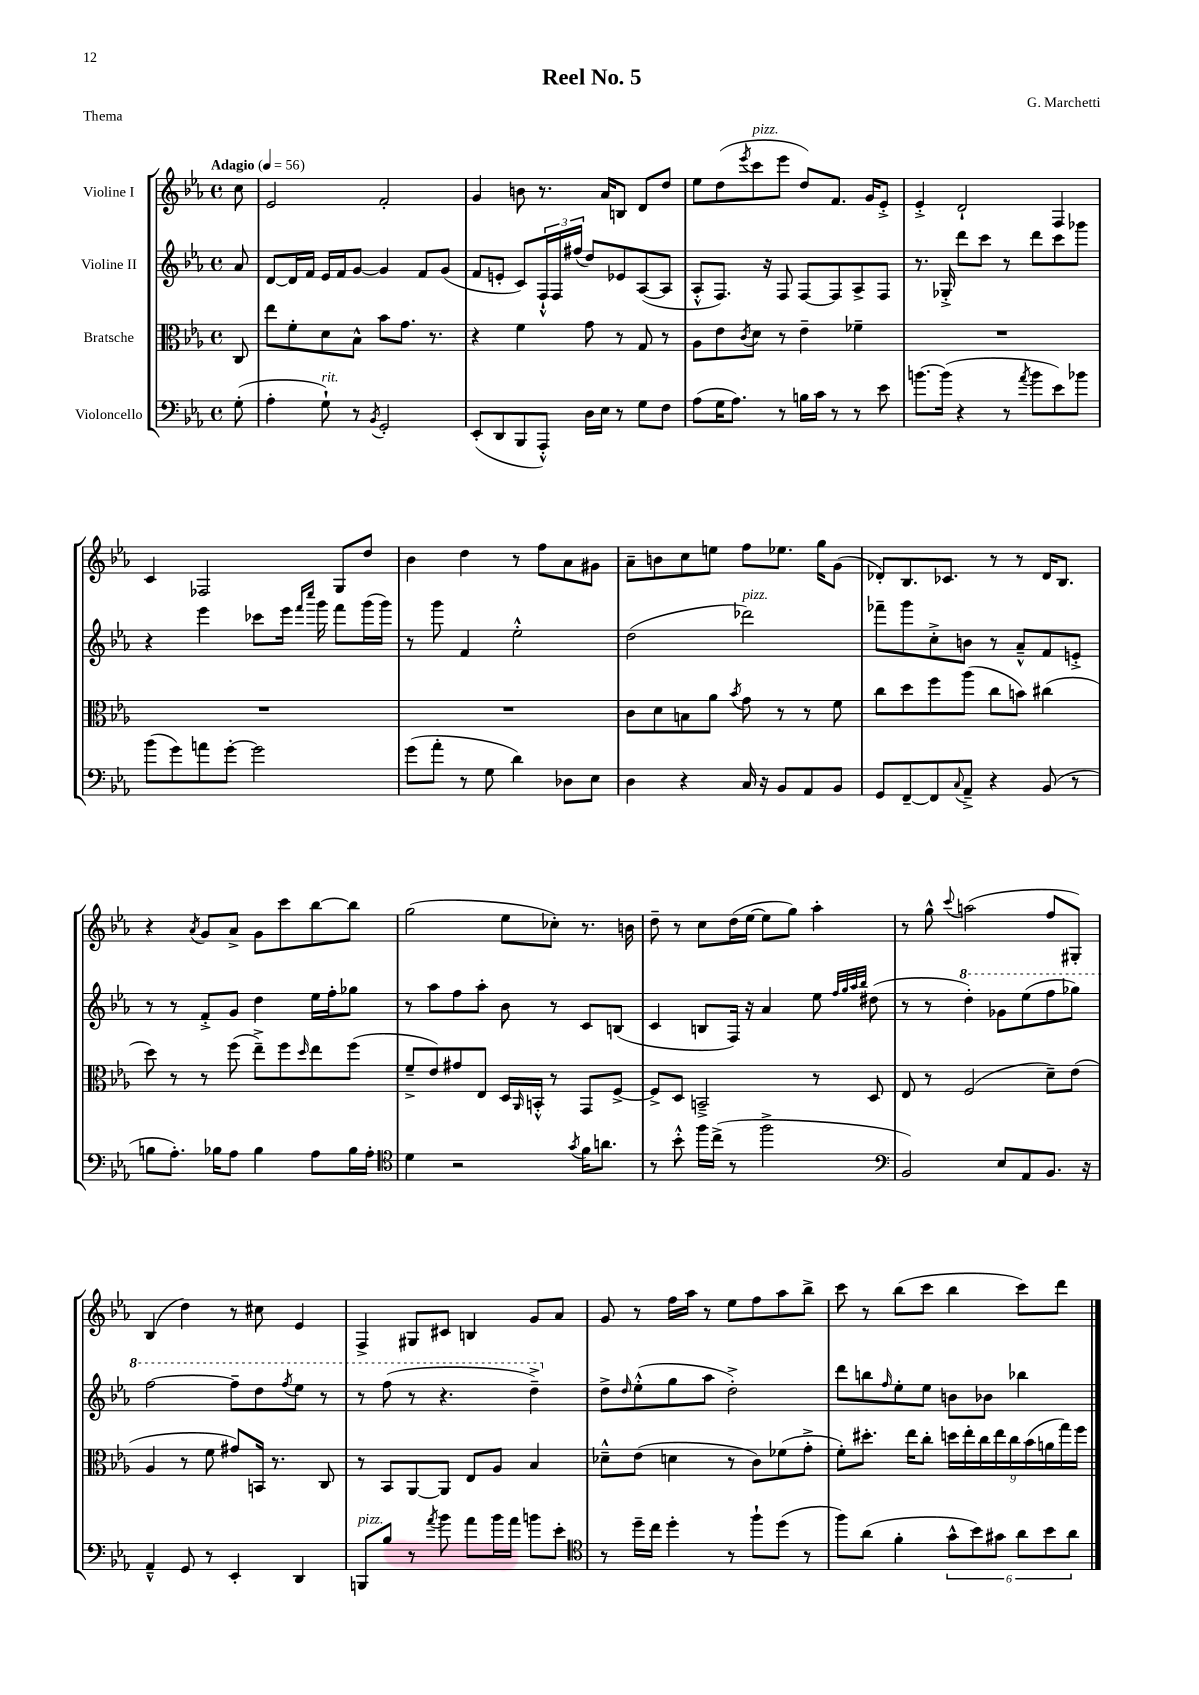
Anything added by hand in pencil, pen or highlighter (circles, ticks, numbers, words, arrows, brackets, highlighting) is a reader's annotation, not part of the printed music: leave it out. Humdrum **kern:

**kern	**kern	**kern	**kern
*staff4	*staff3	*staff2	*staff1
*clefF4	*clefC3	*clefG2	*clefG2
*k[b-e-a-]	*k[b-e-a-]	*k[b-e-a-]	*k[b-e-a-]
*M4/4	*M4/4	*M4/4	*M4/4
*met(c)	*met(c)	*met(c)	*met(c)
*MM56	*MM56	*MM56	*MM56
(8G'	8C	8a-	8cc
=	=	=	=
4A-'	8ee-	[8d	2e-
.	8f'	16d]	.
.	.	16f	.
8G`)	8d	16e-	.
.	.	16f	.
8r	8B-^^	[8g	.
8qBB-	.	.	.
2GG'	8b-	4g]	2f'
.	8.g	.	.
.	.	8f	.
.	8.r	.	.
.	.	(8g	.
=	=	=	=
(8EE-'	4r	8f	4g
8DD	.	8e'	.
8BBB-	4f	8c)	8b
8AAA-'^^)	.	24F`^^	8.r
.	.	24F	.
.	.	(24ff#	.
16D	8g	8dd)	.
16E-	.	.	16a-
8r	8r	8e-	8B
8G	8G	([8A-	8d
8F	8r	8A-]	8dd
=	=	=	=
(8A-	8A-	8A-'^^	8ee-
16G	8e-	8.F)	(8dd
8.A-)	.	.	.
.	8qc	.	8qeee-
.	8d	.	8ccc
.	.	16r	.
8r	8r	8F	8eee-
16B	4e-~	[8F	8dd)
16c	.	.	.
8r	.	8F]	8.f
8r	4f-~	8A-^	.
.	.	.	16g
8e-	.	8F	8e-'^
=	=	=	=
[8.b	1r	8.r	4e-'^
(16b]	.	16G-'^	.
4r	.	8ddd	2d`
.	.	8ccc	.
8r	.	8r	.
8qa-	.	.	.
8b	.	8ddd	.
8e-)	.	8ccc	4F
8b-	.	8ggg-	.
=	=	=	=
(8b-	1r	4r	4c
8g)	.	.	.
8a	.	4eee-	2F-
[8g'	.	.	.
2g]	.	8ccc-	.
.	.	16eee-	.
.	.	16qqfff	.
.	.	16qqcccc	.
.	.	16ggg	.
.	.	8fff	8G
.	.	(16ggg	8dd
.	.	16ggg)	.
=	=	=	=
(8g	1r	8r	4b-
8a-'	.	8ggg	.
8r	.	4f	4dd
8G	.	.	.
4d)	.	2ee-'^^	8r
.	.	.	8ff
8D-	.	.	8a-
8E-	.	.	8g#
=	=	=	=
4D	8c	(2dd	8a-~
.	8d	.	8b
4r	8B	.	8cc
.	8a-	.	8ee
.	8qb-	.	.
16C	8g	2ddd-)	8ff
16r	.	.	.
8BB-	8r	.	8.ee-
8AA-	8r	.	.
.	.	.	16gg
8BB-	8f	.	(8g
=	=	=	=
8GG	8cc	8fff-~	8d-')
[8FF~	8dd	8ggg	8.B-
8FF]	8ff	8cc'^	.
.	.	.	8.c-
8qqC	.	.	.
8AA-~^	(8aa-	8b	.
4r	8cc	8r	8r
.	8b)	8a-~^^	8r
(8BB-	(4cc#	8f	16d-
.	.	.	8.B-
8r	.	8e'^	.
=	=	=	=
8B	8dd)	8r	4r
8.A-')	8r	8r	.
.	.	.	8qa-
.	8r	8f'^	8g
16B-	.	.	.
8A-	(8ff	8g	8a-^
4B-	8ee-~^)	4dd	8g
.	8ff	.	8ccc
.	16qqdd	.	.
8A-	8ee-	16ee-	[8bb-
.	.	16ff'	.
16B-	(8ff	8gg-	8bb-]
16A-'	.	.	.
=	=	=	=
*clefC4	*	*	*
4d	8f~^	8r	(2gg
.	8e-)	8aa-	.
2r	8g#	8ff	.
.	8E-	8aa-'	.
.	16D	8b-	8ee-
.	16qqAA-	.	.
.	16BB'^^	.	.
.	8r	8r	8cc-')
8qg	.	.	.
16f	8GG	8c	8.r
8.a	.	.	.
.	[8F^	(8B	.
.	.	.	16b
=	=	=	=
8r	8F^]	4c	8dd~
8b-'^^	8D	.	8r
16ff	2BB~^	8B	8cc
(16cc^	.	.	.
8r	.	16F)	(16dd
.	.	16r	[16ee-
2ff^	.	4a-	8ee-]
.	.	.	8gg)
.	8r	8ee-	4aa-'
.	.	32qqff	.
.	.	32qqgg	.
.	.	32qqaa-	.
.	.	32qqbb-	.
.	8D	(8dd#	.
=	=	=	=
*clefF4	*	*	*
2BB-)	8E-	8r	8r
.	8r	8r	8gg^^
.	.	.	8qqccc
.	(2F	4ddd')	(2aa
8E-	.	8gg-	.
8AA-	.	(8eee-	.
8.BB-	8d~)	8fff	8ff
.	(8e-	8ggg-)	8G#')
16r	.	.	.
=	=	=	=
4AA-~^^	4A-	[2fff	(4B-
8GG	8r	.	4dd)
8r	8f	.	.
4EE-'	8g#)	8fff~]	8r
.	16BB	8ddd	8cc#
.	8.r	.	.
.	.	8qfff	.
4DD	.	8eee-	4e-
.	8C	8r	.
=	=	=	=
8BBB	8r	8r	4F^
8B-	8BB-	(8fff	.
8r	[8AA-	8r	8G#
8qa-	.	.	.
8b-	8AA-]	4.r	8c#
8a-	8E-	.	4B
16b-	8A-	.	.
16a-	.	.	.
8b	4B-	4ddd~^)	8g
8e-'	.	.	8a-
=	=	=	=
*clefC4	*	*	*
8r	8d-~^^	8dd^	8g
.	.	16qqdd	.
16dd~	(8e-	(8ee-'^^	8r
16cc	.	.	.
4dd'	4d	8gg	16ff
.	.	.	16aa-
.	.	8aa-	8r
8r	8r	2dd'^)	8ee-
8ff`	8c)	.	8ff
(8dd	(8f-	.	8aa-
8r	8g'^	.	8bb-^
=	=	=	=
8ff)	8f')	8ddd	8ccc
(8a-	8.dd#'	8bb	8r
.	.	16qqff	.
4f'	.	8ee-'	(8bb-
.	16ee-	.	.
.	8cc'	8ee-	8ccc
12g^^	18dd	8b	4bb-
.	18ee-'	.	.
12b-)	.	.	.
.	18cc	.	.
.	.	8b-	.
12g#	18ee-	.	.
.	18cc	.	.
12a-	.	4bb-	8ccc)
.	(18b-	.	.
12b-	18a	.	.
.	.	.	8ddd
.	18gg)	.	.
12a-	.	.	.
.	18ff	.	.
==	==	==	==
*-	*-	*-	*-
